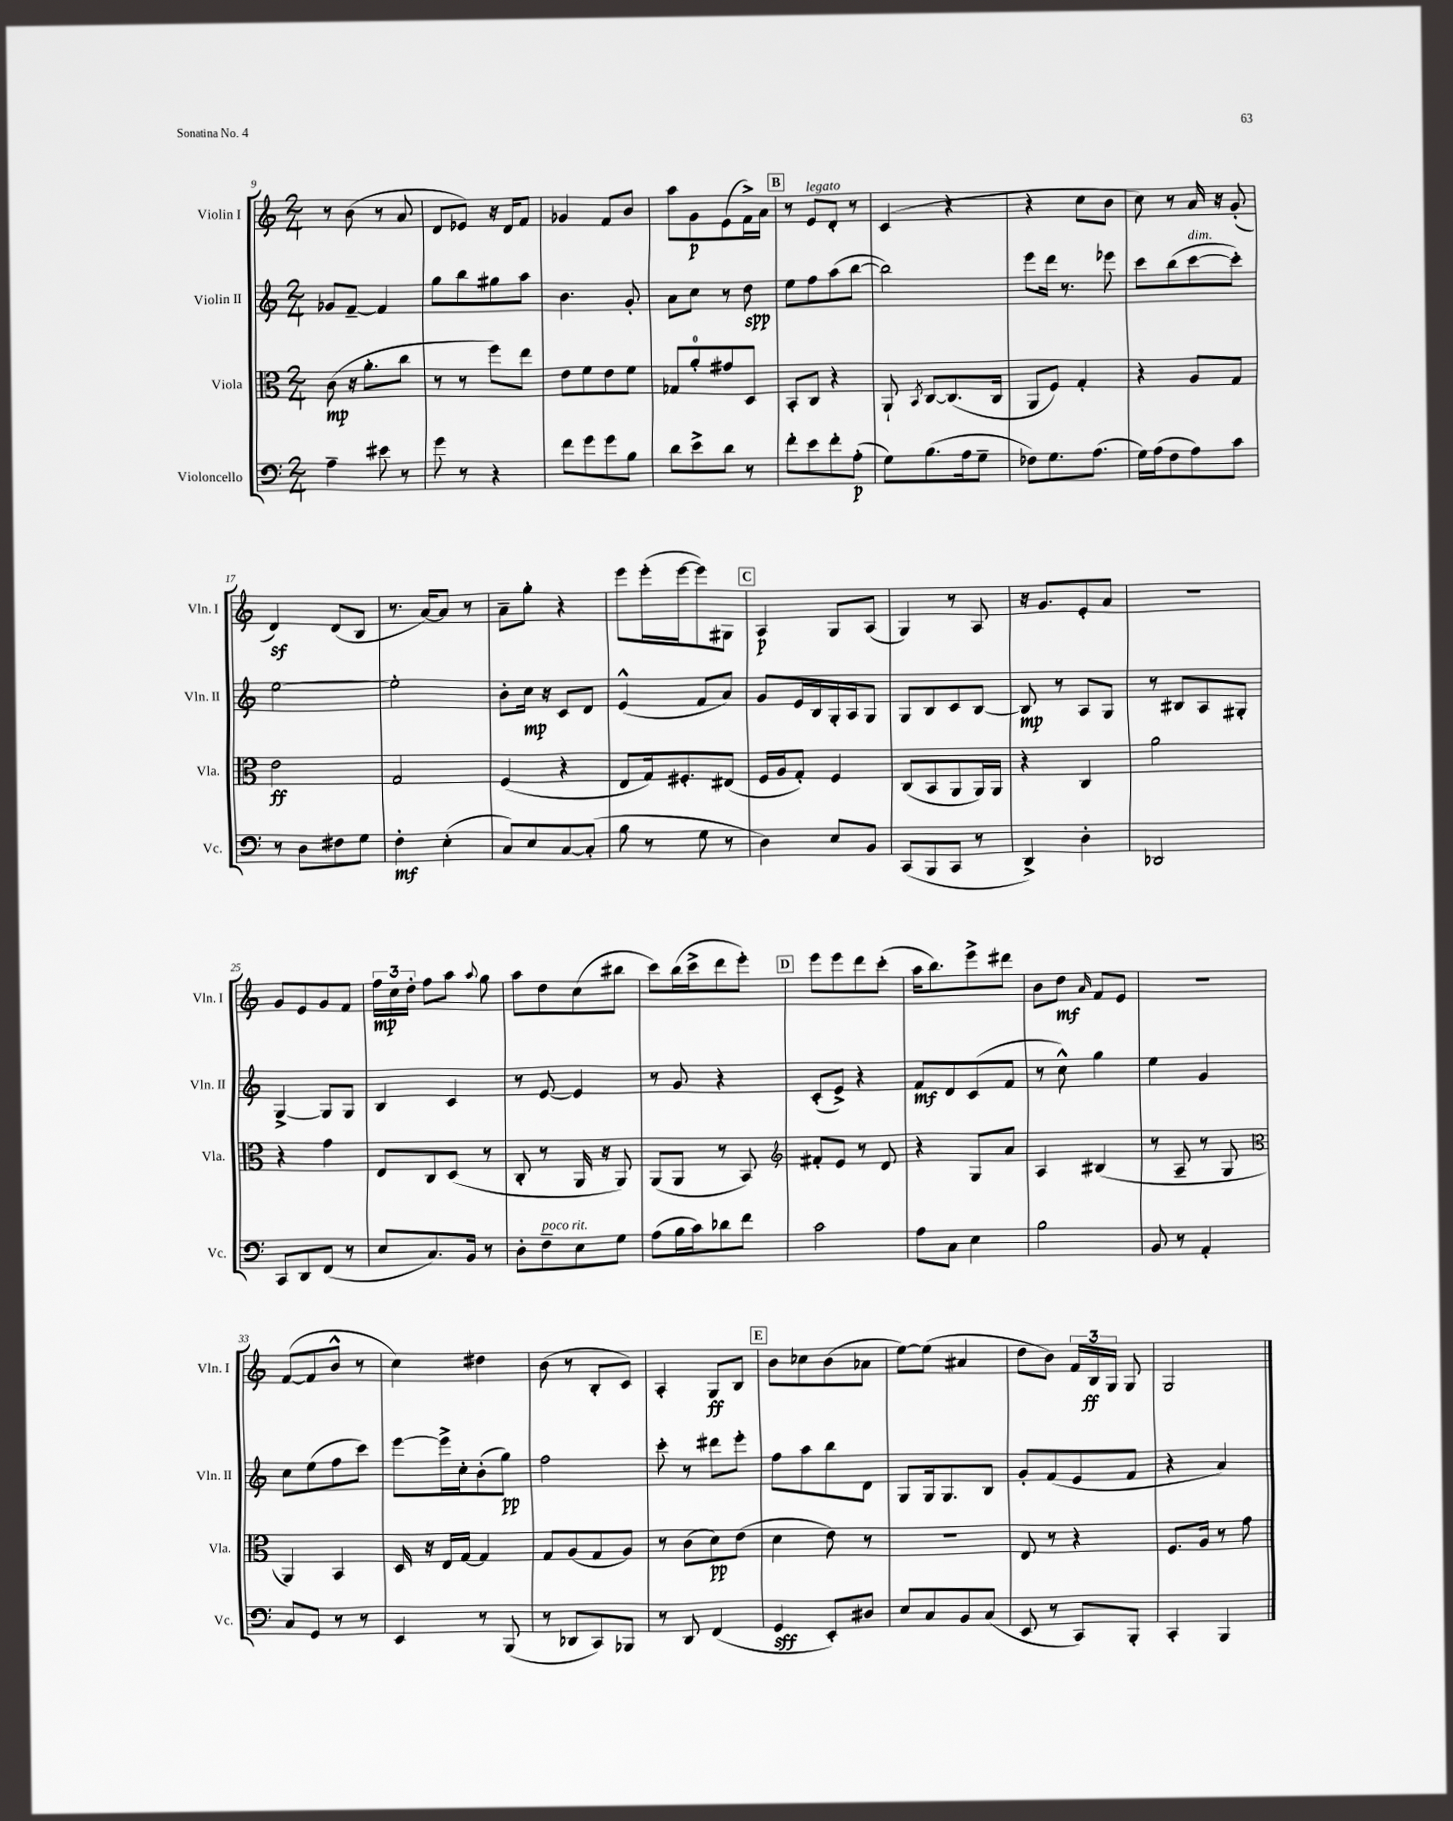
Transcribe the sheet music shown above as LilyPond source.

<<
\new StaffGroup <<
\new Staff = "s0" \with { instrumentName = "Violin I" shortInstrumentName = "Vln. I" } {
    \clef treble \key c \major \numericTimeSignature \time 2/4
    \autoBeamOff r8 b'8( r8 a'8 |
    d'8[ ees'8]) r16 d'16[ f'8] |
    ges'4 f'8[ b'8] |
    a''8[ g'8\p e'8( f'16->) a'16] |
    \mark \markup { \box "B" } r8 e'8[^\markup { \italic "legato" } d'8]-. r8 |
    c'4( r4 |
    r4 c''8[ b'8] |
    c''8) r8 a'16 r16 g'8-.( |
    d'4\sf) d'8[( b8] |
    r8. a'16[~) a'8] r8 |
    a'8[-- g''8]-. r4 |
    e'''8[ e'''16-.( e'''16~ e'''8) gis8] |
    \mark \markup { \box "C" } a4\p g8[ a8]( |
    g4) r8 a8 |
    r16 g'8.[ e'8-. a'8] |
    r2 |
    g'8[ e'8 g'8 f'8] |
    \tuplet 3/2 { f''16[\mp c''16 d''16]-. } f''8[ a''8] \appoggiatura { a''8 } g''8 |
    a''8[ d''8 c''8( bis''8] |
    c'''8[) b''16( c'''16-> d'''8 e'''8]-.) |
    \mark \markup { \box "D" } e'''8[ e'''8 d'''8 c'''8]-.( |
    a''16[ b''8.) e'''8-> dis'''8] |
    b'8[ d''8]\mf \grace { a'16 } f'8[ e'8] |
    r2 |
    f'8[~( f'8 b'8]-^ r8 |
    c''4) dis''4 |
    b'8( r8 b8[-. c'8]) |
    a4-. g8[\ff b8] |
    \mark \markup { \box "E" } b'8[ ces''8 b'8( aes'8] |
    e''8[~) e''8]( ais'4 |
    d''8[ b'8]) \tuplet 3/2 { f'16[ b16\ff g16] } g8 |
    g2 \bar "|." |
}
\new Staff = "s1" \with { instrumentName = "Violin II" shortInstrumentName = "Vln. II" } {
    \clef treble \key c \major \numericTimeSignature \time 2/4
    \autoBeamOff ges'8[ f'8]~-- f'4 |
    g''8[ b''8 gis''8 a''8] |
    b'4. g'8-. |
    a'8[ c''8] r8 d''8\spp |
    \mark \markup { \box "B" } e''8[ f''8 a''8( b''8]~ |
    b''2) |
    e'''8[ d'''16] r8. ees'''8 |
    c'''8[ b''8( c'''8~^\markup { \italic "dim." } c'''8]-.) |
    e''2~ |
    e''2-. |
    b'8[-. c''16]\mp r16 c'8[ d'8] |
    e'4-^( f'8[ a'8]) |
    \mark \markup { \box "C" } g'8[ e'16 b16 g16-. a16 g8] |
    g8[ b8 c'8 b8]~ |
    b8\mp r8 a8[ g8] |
    r8 bis8[ a8 gis8]-. |
    g4~-> g8[ g8] |
    b4 c'4 |
    r8 e'8~ e'4 |
    r8 g'8 r4 |
    \mark \markup { \box "D" } c'8[-.( e'8]->) r4 |
    f'8[\mf d'8 c'8( f'8] |
    r8 c''8-^) g''4 |
    e''4 g'4 |
    c''8[ e''8( f''8 c'''8]) |
    e'''8[~ e'''16-> c''16-. b'8-.( g''8]\pp) |
    f''2 |
    c'''8-. r8 dis'''8[ e'''8]-. |
    \mark \markup { \box "E" } f''8[ a''8 b''8 d'8] |
    g8[ g16 g8. b8] |
    g'8[-. f'8( e'8 f'8] |
    r4 a'4) \bar "|." |
}
\new Staff = "s2" \with { instrumentName = "Viola" shortInstrumentName = "Vla." } {
    \clef alto \key c \major \numericTimeSignature \time 2/4
    \autoBeamOff c'8\mp( r16 a'8.[-. c''8] |
    r8 r8 f''8[) e''8] |
    e'8[ f'8 e'8 f'8] |
    ges8[ a'8-0-. gis'8 d8] |
    \mark \markup { \box "B" } b,8[-. c8] r4 |
    a,8-! \acciaccatura { b,8 } c8[~ c8.( c16] |
    a,8[ f8]) g4-. |
    r4 a8[ g8] |
    e'2\ff |
    g2 |
    f4( r4 |
    e8[ g16) fis8.-. eis8]( |
    \mark \markup { \box "C" } f16[ a16 g8]-.) f4 |
    c8[( b,8 a,8 a,16) a,16] |
    r4 c4 |
    a'2 |
    r4 g'4 |
    e8[ c8 d8]( r8 |
    c8-. r8 a,16 r16 a,8) |
    a,8[( a,8] r8 b,8) |
    \mark \markup { \box "D" } \clef treble fis'8[-. e'8] r8 d'8 |
    r4 g8[ a'8] |
    a4 bis4( |
    r8 a8-- r8 g8 |
    \clef alto a,4) b,4 |
    d16 r16 e16[ g16]~ g4 |
    g8[ a8( g8 a8]) |
    r8 c'8[( d'8\pp) e'8]( |
    \mark \markup { \box "E" } d'4 e'8) r8 |
    r2 |
    e8 r8 r4 |
    f8.[ a16] r8 g'8 \bar "|." |
}
\new Staff = "s3" \with { instrumentName = "Violoncello" shortInstrumentName = "Vc." } {
    \clef bass \key c \major \numericTimeSignature \time 2/4
    \autoBeamOff a4-- eis'8 r8 |
    g'8 r8 r4 |
    f'8[ g'8 g'8 b8] |
    d'8[ e'8-> d'8] r8 |
    \mark \markup { \box "B" } f'8[-. e'8 f'8-. a8]-.\p( |
    g8[) b8.( a16 g8]-- |
    fes8[) g8. a8.]( |
    g16[) a16( f8 a8) c'8] |
    r8 d8[ fis8 g8] |
    f4-.\mf e4-.( |
    c8[) e8 c8~ c8]-.( |
    b8 r8 g8 r8 |
    \mark \markup { \box "C" } d4) e8[ b,8] |
    c,8[( b,,8 c,8] r8 |
    d,4->) d4-. |
    des,2 |
    c,8[ d,8 f,8]( r8 |
    e8[ c8.) b,16] r8 |
    d8[-. f8--^\markup { \italic "poco rit." } e8 g8] |
    a8[( b16 c'16) des'8 f'8] |
    \mark \markup { \box "D" } c'2 |
    a8[ c8] e4 |
    b2 |
    b,8 r8 a,4-. |
    c8[ g,8] r8 r8 |
    e,4 r8 b,,8( |
    r8 des,8[ c,8) bes,,8] |
    r8 d,8 f,4( |
    \mark \markup { \box "E" } g,4\sff e,8[-.) dis8] |
    e8[ c8 b,8 c8]( |
    e,8 r8 c,8[) b,,8]-. |
    c,4-. b,,4 \bar "|." |
}
>>
>>
\layout { \context { \Score currentBarNumber = #9 } }
